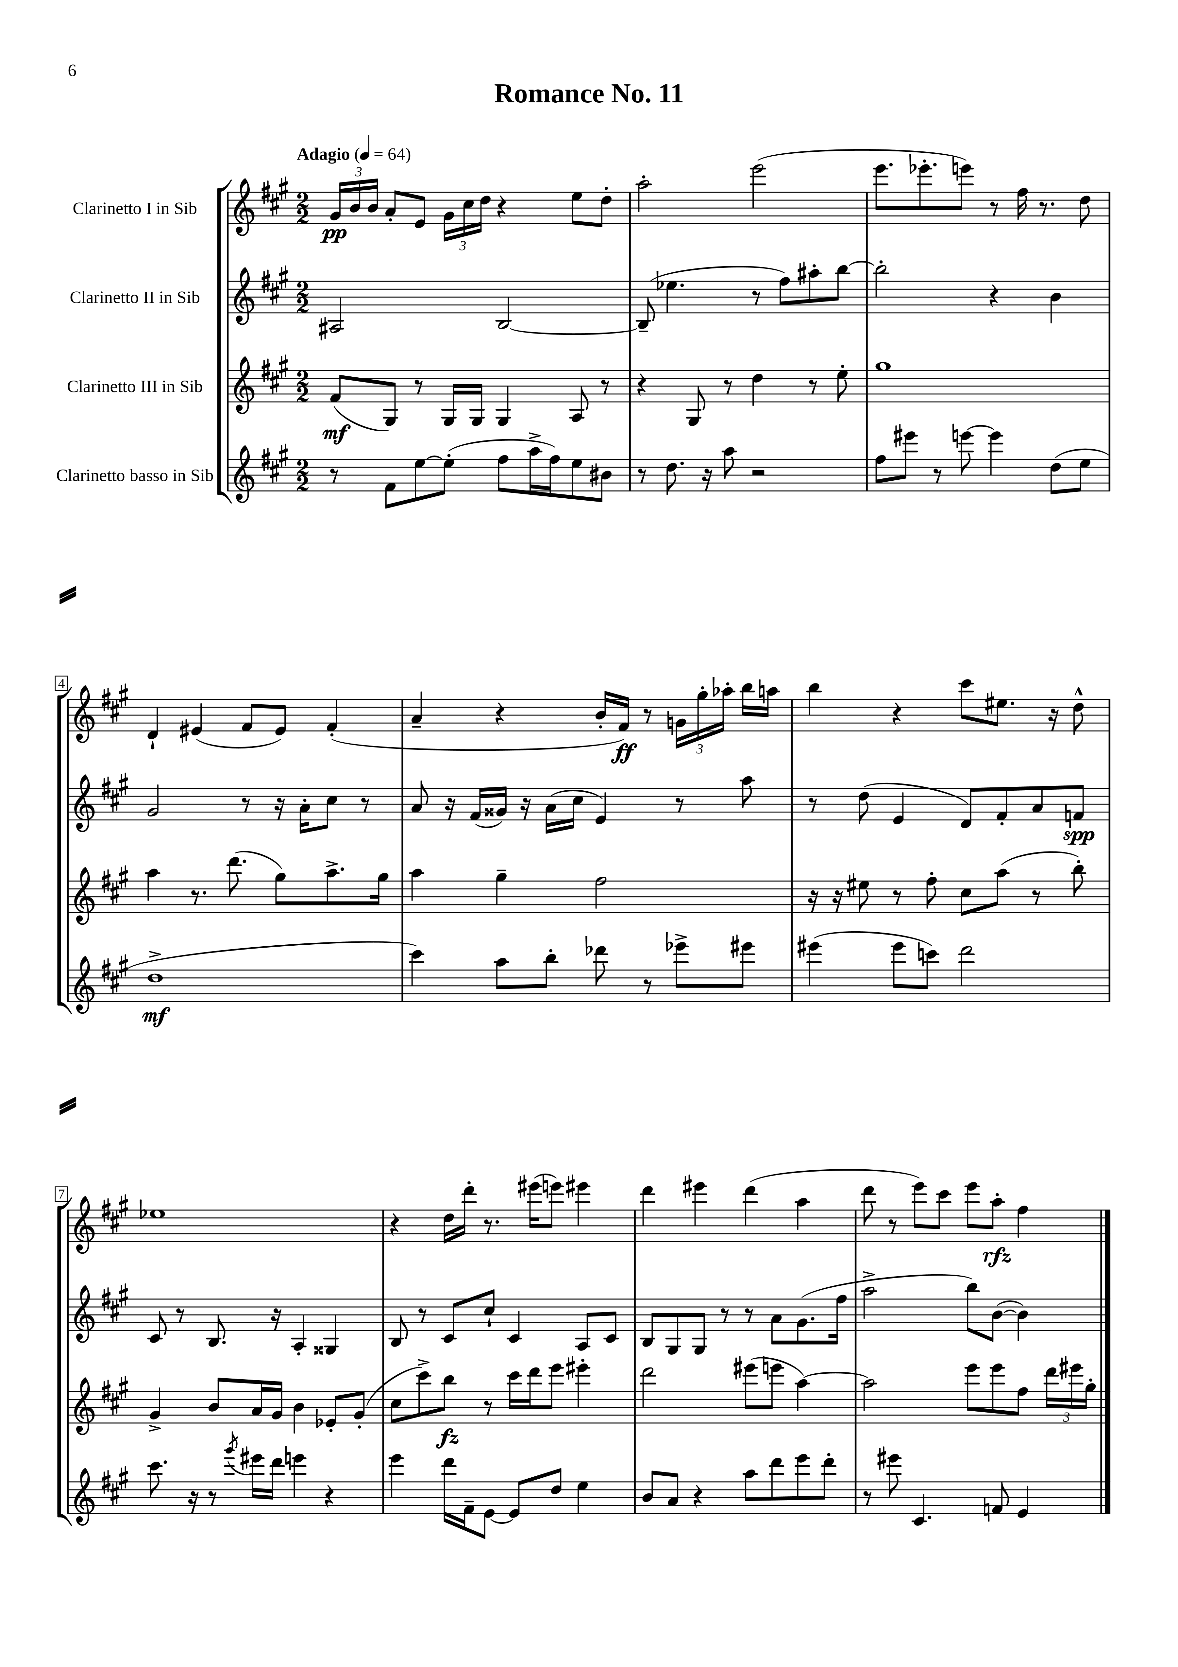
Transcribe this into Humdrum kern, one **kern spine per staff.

**kern	**kern	**kern	**kern
*staff4	*staff3	*staff2	*staff1
*clefG2	*clefG2	*clefG2	*clefG2
*k[f#c#g#]	*k[f#c#g#]	*k[f#c#g#]	*k[f#c#g#]
*M2/2	*M2/2	*M2/2	*M2/2
*MM64	*MM64	*MM64	*MM64
8r	(8f#	2A#	24g#
.	.	.	24b
.	.	.	24b
8f#	8G#)	.	8a'
[8ee	8r	.	8e
(8ee']	16G#	.	24g#
.	.	.	24cc#
.	16G#	.	.
.	.	.	24dd
8ff#	4G#	[2B	4r
16aa^	.	.	.
16ff#)	.	.	.
8ee	8A	.	8ee
8b#	8r	.	8dd'
=	=	=	=
8r	4r	(8B~]	2aa'
8.dd	.	4.ee-	.
.	8G#	.	.
16r	.	.	.
8aa	8r	.	.
2r	4dd	8r	(2eee
.	.	8ff#)	.
.	8r	8aa#'	.
.	8ee'	[8bb	.
=	=	=	=
8ff#	1gg#	2bb']	8.eee
8eee#	.	.	.
.	.	.	8.eee-'
8r	.	.	.
[8eee	.	.	8eee)
4eee]	.	4r	8r
.	.	.	16ff#
.	.	.	8.r
(8dd	.	4b	.
8ee	.	.	8dd
=	=	=	=
1dd^	4aa	2g#	4d`
.	8.r	.	(4e#
.	(8.ddd	.	.
.	.	8r	8f#
.	8gg#)	16r	8e#)
.	.	16a'	.
.	8.aa^	8cc#	(4f#'
.	.	8r	.
.	16gg#	.	.
=	=	=	=
4ccc#)	4aa	8a	4a~
.	.	16r	.
.	.	(16f#	.
8aa	4gg#~	16g##)	4r
.	.	16r	.
8bb'	.	(16a	.
.	.	16cc#	.
8ddd-	2ff#	4e)	16b'
.	.	.	16f#)
8r	.	.	8r
8eee-^	.	8r	24g
.	.	.	24gg#'
.	.	.	24aa-'
8eee#	.	8aa	16bb
.	.	.	16aa
=	=	=	=
(4eee#	16r	8r	4bb
.	16r	.	.
.	8ee#	(8dd	.
8eee#	8r	4e	4r
8ccc)	8ff#'	.	.
2ddd	8cc#	8d)	8ccc#
.	(8aa	8f#'	8.ee#
.	8r	8a	.
.	.	.	16r
.	8bb')	8f	8dd^^
=	=	=	=
8.ccc#	4g#^	8c#	1ee-
.	.	8r	.
16r	.	.	.
8r	8b	8.B	.
8qggg#	.	.	.
16eee#	16a	.	.
16ddd	16g#	16r	.
4eee	4b	4A'	.
4r	8e-'	4G##	.
.	(8g#'	.	.
=	=	=	=
4eee	8cc#	8B	4r
.	8ccc#^)	8r	.
16ddd	8bb	8c#	16dd
16f#~	.	.	16ddd'
[8e	8r	8cc#`	8.r
8e]	16ccc#	4c#	.
.	16ddd	.	(16eee#
8dd	8eee	.	8eee)
4ee	4eee#'	8A	4eee#
.	.	8c#	.
=	=	=	=
8b	2ddd	8B	4ddd
8a	.	8G#	.
4r	.	8G#	4eee#
.	.	8r	.
8aa	(8eee#	8r	(4ddd
8ddd	8eee	8a	.
8eee	[4aa)	(8.g#	4aa
8ddd'	.	.	.
.	.	16ff#	.
=	=	=	=
8r	2aa]	2aa^	8ddd
8eee#	.	.	8r
4.c#	.	.	8eee)
.	.	.	8ccc#
.	8eee	8bb)	8eee
8f	8eee	([8b	8aa'
4e	8ff#	4b])	4ff#
.	24ddd	.	.
.	24eee#	.	.
.	24gg#'	.	.
==	==	==	==
*-	*-	*-	*-
